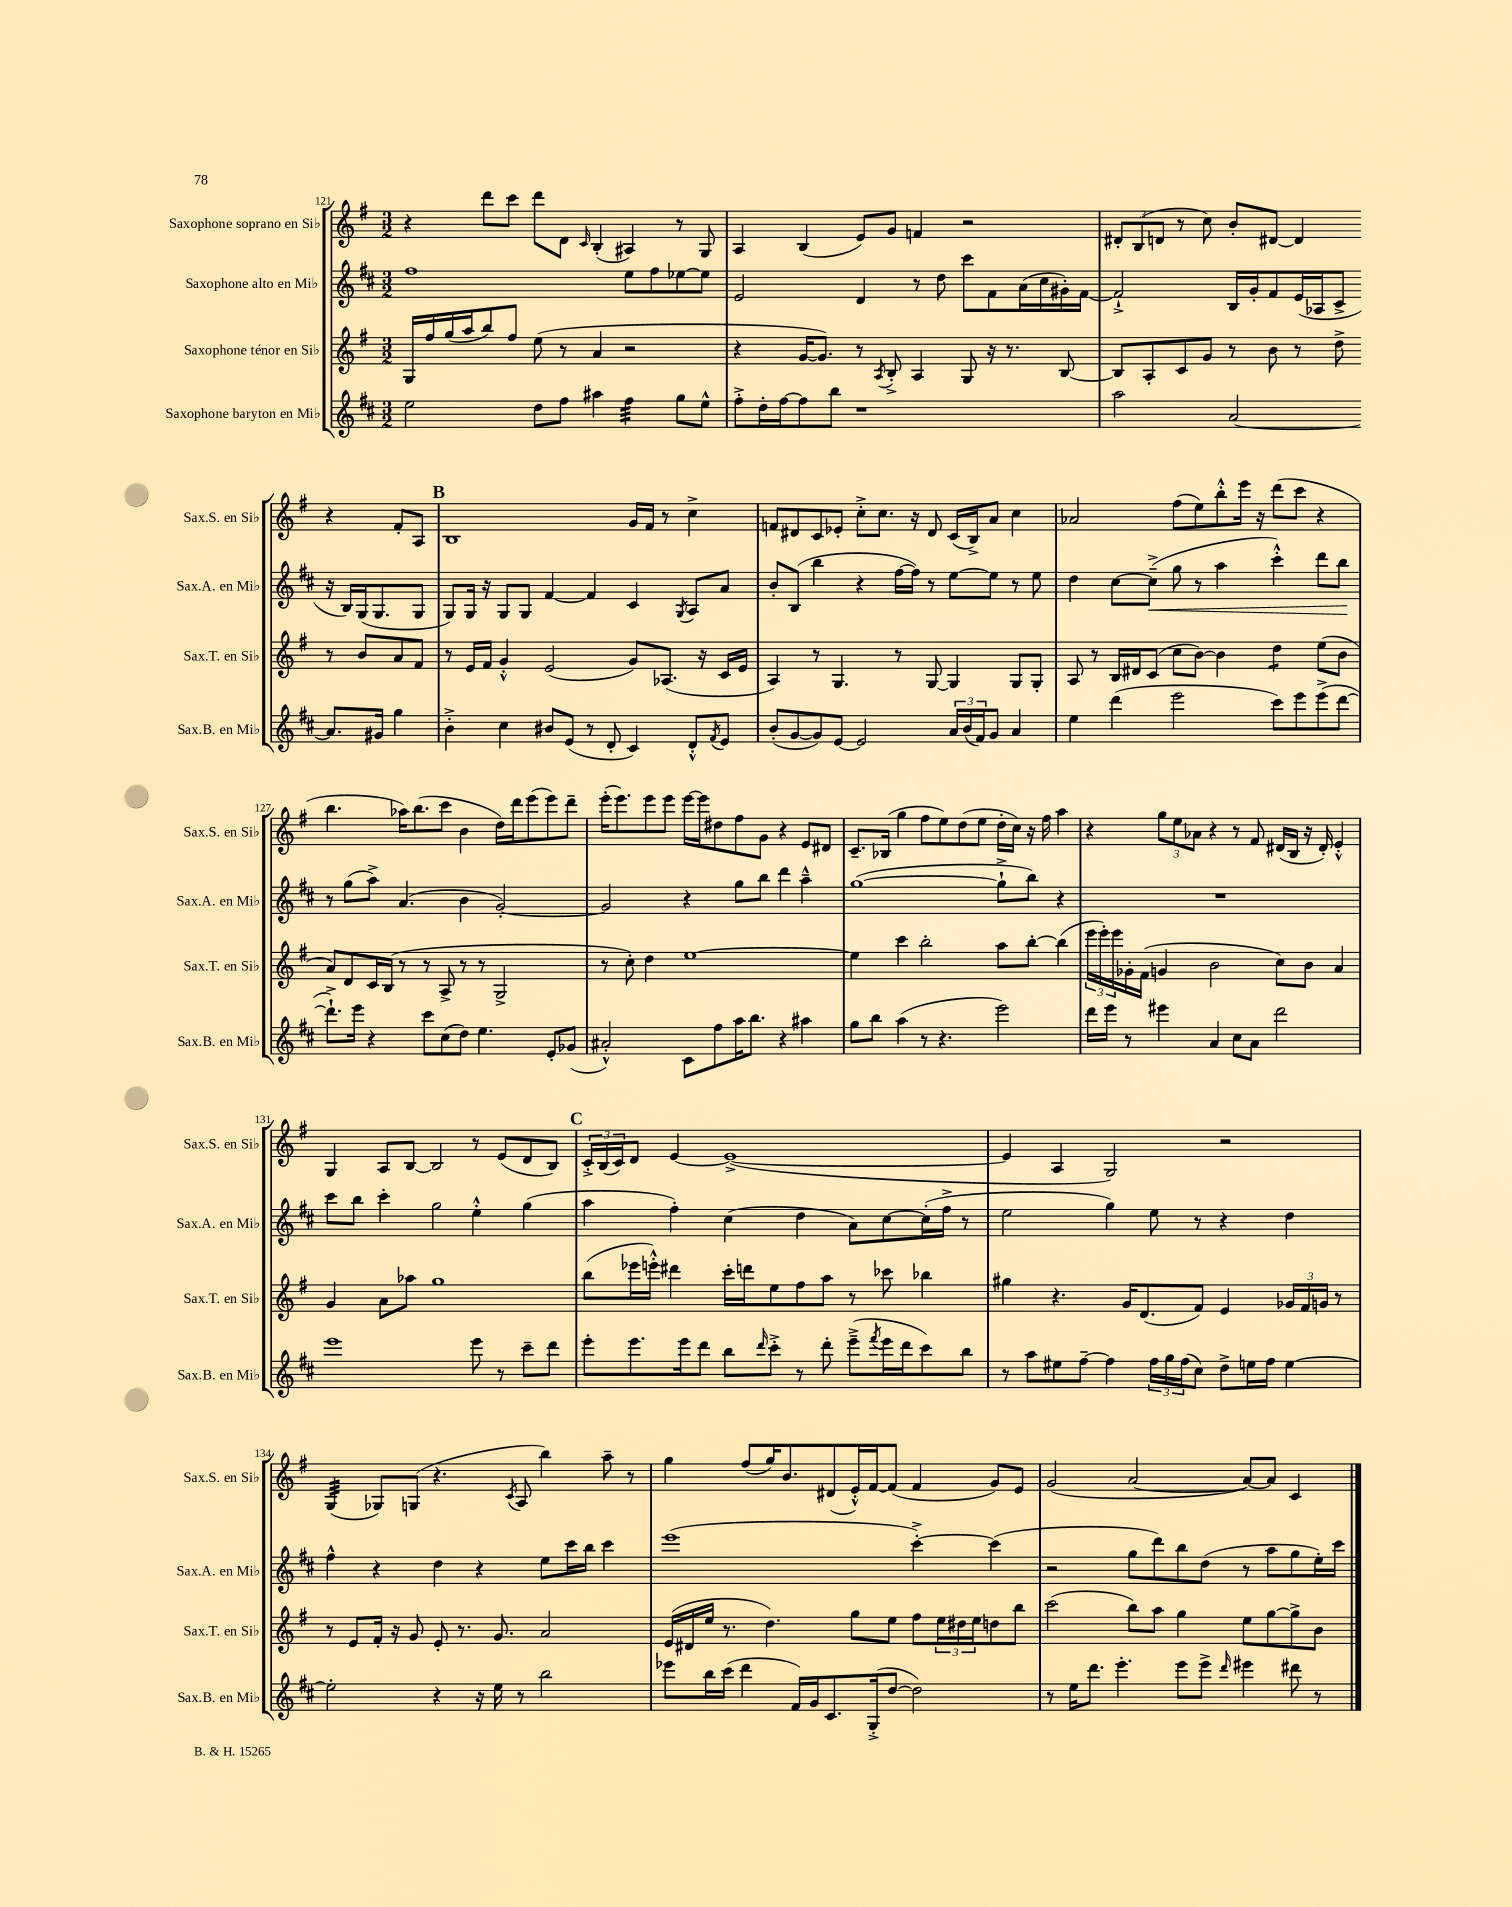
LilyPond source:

<<
\new StaffGroup <<
\new Staff = "s0" \with { instrumentName = "Saxophone soprano en Sib" shortInstrumentName = "Sax.S. en Sib" } {
    \clef treble \key g \major \numericTimeSignature \time 3/2
    r4 d'''8 c'''8 d'''8 d'8 \grace { c'16 } b4-.( ais4) r8 g8 |
    a4 b4( e'8) g'8 f'4 r2 |
    \tuplet 3/2 { dis'8-. b8( d'8 } r8 c''8) b'8-. dis'8~ dis'4 r4 fis'8-. a8 |
    \mark \markup { \bold "B" } b1 g'16 fis'16 r8 c''4-> |
    f'8 dis'8 c'8 ees'8-. c''8-.-> c''8. r16 dis'8 c'16( b16->) a'8 c''4 |
    aes'2 fis''8( e''8) b''8-.-^ e'''16 r16 d'''8( c'''8 r4 |
    b''4. aes''16) b''8.( c'''8 b'4 d''16) d'''16 e'''8( e'''8) d'''8-- |
    e'''16-.( e'''8.) e'''8 e'''8 e'''16~ e'''16 dis''8 fis''8 g'8 r4 e'8 dis'8 |
    c'8.-- bes16( g''4 fis''8 e''8) d''8( e''8 d''16-. c''16) r16 fis''16 a''4 |
    r4 \tuplet 3/2 { g''8 e''8 aes'8 } r4 r8 fis'8 dis'16( b16 r16 dis'16-.) e'4-.-^ |
    g4 a8 b8~ b2 r8 e'8( d'8 b8) |
    \mark \markup { \bold "C" } \tuplet 3/2 { c'16-.-> b16( c'16) } d'8 e'4~ e'1~->( |
    e'4 a4 g2) r2 |
    g4:32( ges8) g8( r4. \acciaccatura { c'8 } a8 b''4) a''8-- r8 |
    g''4 fis''8( g''16) b'8. dis'8( e'16-.-^) fis'16~ fis'8( fis'4 g'8) e'8 |
    g'2( a'2~ a'8~) a'8 c'4 \bar "|." |
}
\new Staff = "s1" \with { instrumentName = "Saxophone alto en Mib" shortInstrumentName = "Sax.A. en Mib" } {
    \clef treble \key d \major \numericTimeSignature \time 3/2
    fis''1 e''8 fis''8 ees''8~ ees''8 |
    e'2 d'4 r8 d''8 cis'''8 fis'8 a'16( cis''16 gis'16-.) fis'16~ |
    fis'2-!-> b16 g'16-. fis'8 e'16( aes16 cis'8-> r16 b16) g16( g8. g8 |
    \mark \markup { \bold "B" } g8) g16 r16 g8 g8 fis'4~ fis'4 cis'4 \acciaccatura { g8 } a8 a'8 |
    b'8-. b8( b''4 r4 fis''16~ fis''16) r8 e''8~ e''8 r8 e''8 |
    d''4 cis''8~ cis''8--->\<( g''8 r8 a''4 cis'''4-.-^) d'''8 b''8\! |
    r8 g''8( a''8->) a'4.( b'4 g'2~-.) |
    g'2 r4 g''8 b''8 d'''4 a''4---^ |
    g''1~( g''8-!-> b''8) r4 |
    R1. |
    cis'''8 b''8 cis'''4-. g''2 e''4-.-^ g''4( |
    \mark \markup { \bold "C" } a''4 fis''4-.) cis''4( d''4 a'8) cis''8~ cis''16-.( fis''16-> r8 |
    e''2 g''4) e''8 r8 r4 d''4 |
    fis''4-^ r4 d''4 r4 e''8 cis'''16 b''16 cis'''4 |
    e'''1( cis'''4~-.->) cis'''4( |
    r2 g''8 d'''8) b''8 d''8( r8 a''8 g''8 e''16-.) cis'''16 \bar "|." |
}
\new Staff = "s2" \with { instrumentName = "Saxophone ténor en Sib" shortInstrumentName = "Sax.T. en Sib" } {
    \clef treble \key g \major \numericTimeSignature \time 3/2
    g16 fis''16 g''16( a''16 b''8) fis''8 e''8( r8 a'4 r2 |
    r4 g'16~ g'8.) r8 \acciaccatura { a8 } b8-.-> a4 g8 r16 r8. b8~ |
    b8 a8-. c'8 g'8 r8 b'8 r8 d''8-> r8 b'8 a'8 fis'8 |
    \mark \markup { \bold "B" } r8 e'16 fis'16 g'4-.-^ e'2( g'8) aes8.( r16 c'16 e'16 |
    a4) r8 g4. r8 g8~ g4 g8 g8-. |
    a8 r8 b16 dis'16 c'8( c''8 b'8~) b'4 d''4:8 e''8( b'8 |
    a'8) d'8 c'16 b16( r8 r8 a8-> r8 r8 g2-> |
    r8 c''8-.) d''4 e''1~ |
    e''4 c'''4 b''2-. a''8 b''8~-. b''4( |
    \tuplet 3/2 { e'''16 e'''16-.) e'''16 } ges'16-. fis'16( g'4 b'2 c''8) b'8 a'4 |
    g'4 a'8 aes''8 g''1 |
    \mark \markup { \bold "C" } b''8( ees'''16 e'''16-.-^) dis'''4 c'''16-. d'''16 e''8 fis''8 a''8 r8 ces'''8 bes''4 |
    gis''4 r4. g'16 d'8.( fis'8) e'4 \tuplet 3/2 { ges'16 fis'16 g'16 } r8 |
    r8 e'8 fis'16-. r16 g'8 e'8-. r8. g'8. a'2 |
    e'16( dis'16 e''16 r8. d''4.) g''8 e''8 fis''8 \tuplet 3/2 { e''16 dis''16 e''16 } d''8 b''8 |
    c'''2( b''8) a''8 g''4 e''8 g''8~ g''8-> b'8 \bar "|." |
}
\new Staff = "s3" \with { instrumentName = "Saxophone baryton en Mib" shortInstrumentName = "Sax.B. en Mib" } {
    \clef treble \key d \major \numericTimeSignature \time 3/2
    e''2 d''8 fis''8 ais''4 fis''4:32 g''8 e''8-^ |
    fis''8-.-> d''16-. fis''16~ fis''8 b''8 r1 |
    a''2 a'2~ a'8. gis'16 g''4 |
    \mark \markup { \bold "B" } b'4-.-> cis''4 bis'8 e'8( r8 d'8-. cis'4) d'8-.-^ \acciaccatura { fis'8 } e'8 |
    b'8-.( g'8~ g'8) e'8~ e'2 \tuplet 3/2 { a'16 b'16( fis'16) } g'8 a'4 |
    e''4 d'''4( e'''2 cis'''8) e'''8 e'''8->( d'''8~ |
    d'''8.-!->) e'''16 r4 cis'''8 cis''8( d''8) e''4. e'8-. ges'8( |
    ais'2-.-^) cis'8 fis''8 a''16 b''8. r4 ais''4 |
    g''8 b''8 a''4( r8 r4. e'''2) |
    d'''16 e'''16 r8 eis'''4 a'4 cis''8 a'8 d'''2 |
    e'''1 e'''8 r8 cis'''8-- d'''8 |
    \mark \markup { \bold "C" } e'''8-. e'''8. e'''16 d'''8 b''8 \grace { d'''16 } cis'''8-.-> r8 d'''8-. e'''8--->( \acciaccatura { fis'''8 } e'''16 d'''16 cis'''8) b''8 |
    r8 a''8 eis''8 fis''8~-- fis''4 \tuplet 3/2 { fis''16 g''16 fis''16( } cis''8) d''8-> e''16 fis''16 e''4~ |
    e''2-. r4 r16 e''16 r8 b''2 |
    ees'''8 b''16 cis'''16( d'''4 fis'16) g'16 cis'8. g16-.->( d''8~ d''2) |
    r8 e''16 d'''8. e'''4.-. e'''8 e'''8-> \grace { d'''16 } eis'''4 dis'''8 r8 \bar "|." |
}
>>
>>
\layout { \context { \Score currentBarNumber = #121 } }
